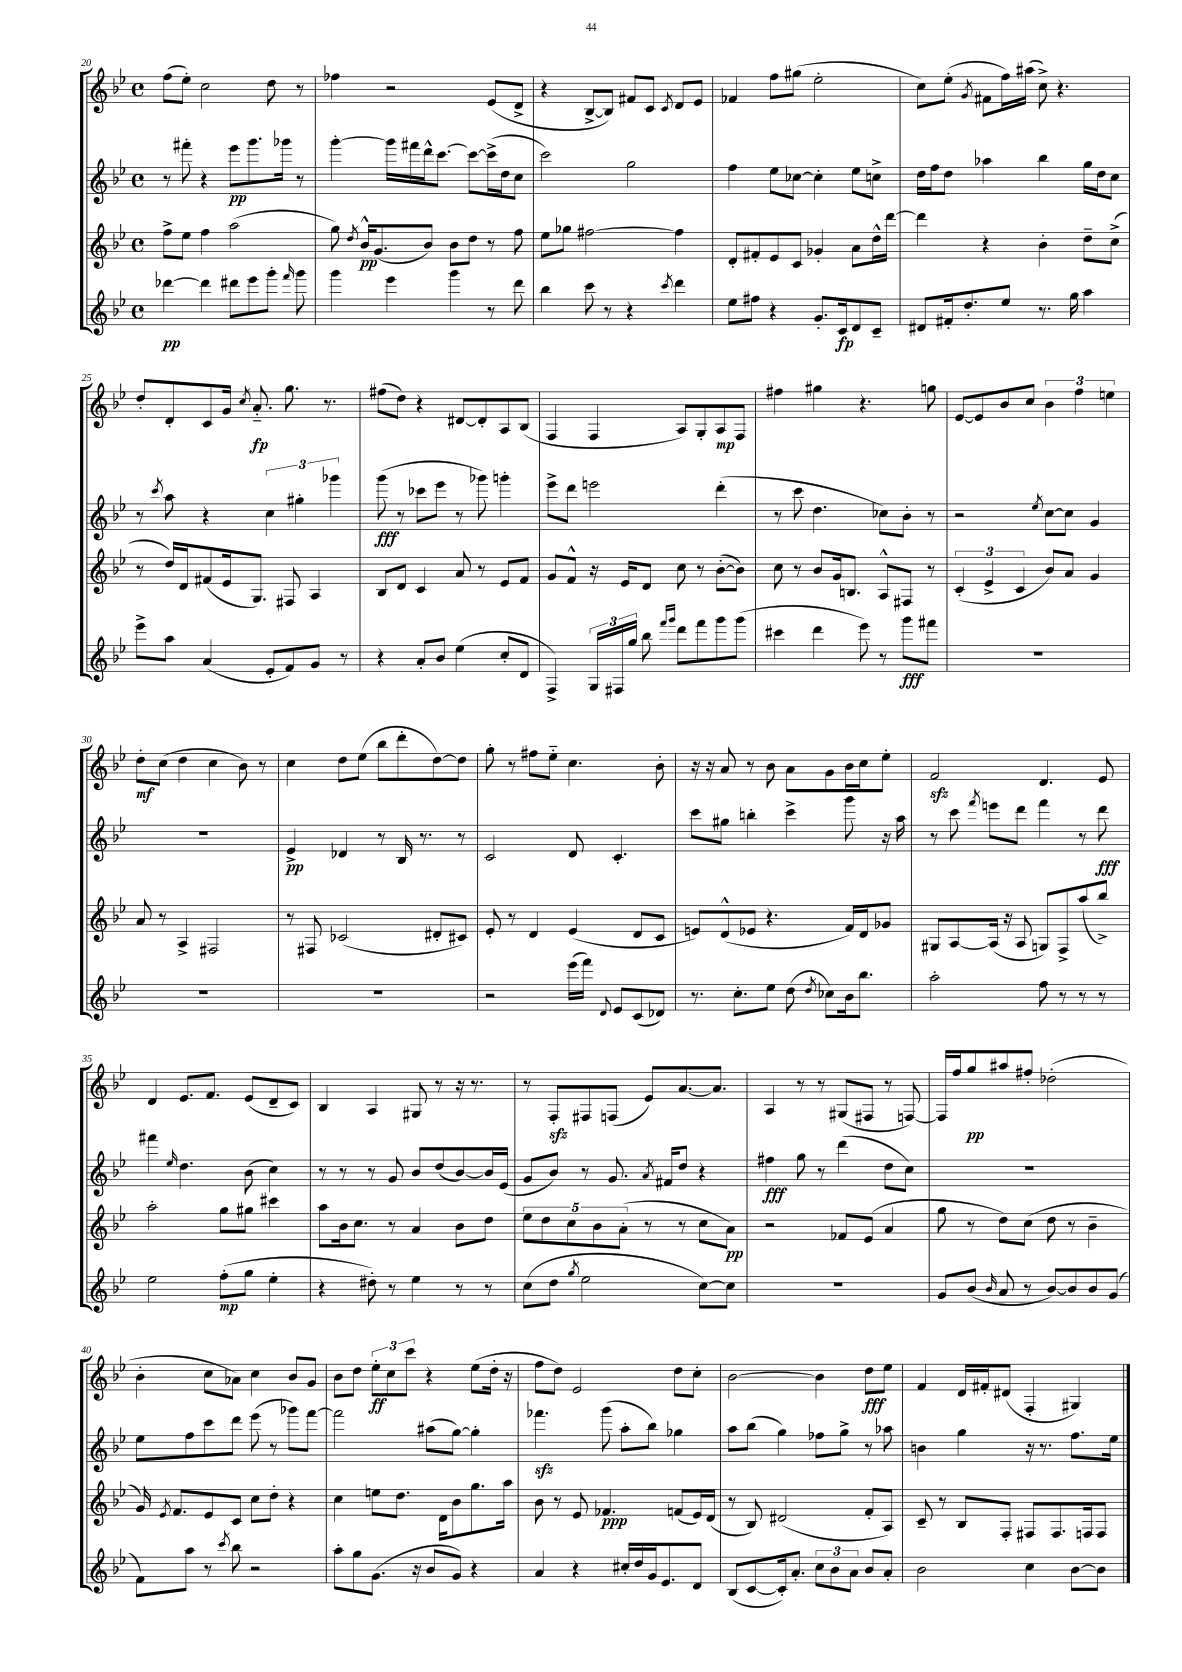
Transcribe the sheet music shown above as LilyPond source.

<<
\new StaffGroup <<
\new Staff = "s0" {
    \clef treble \key bes \major \defaultTimeSignature \time 4/4
    \autoBeamOff f''8[( ees''8]-.) c''2 d''8 r8 |
    fes''4 r2 ees'8[( d'8]-> |
    r4 bes8[~-> bes8]) fis'8[ c'8] \acciaccatura { c'8 } d'8[ ees'8] |
    fes'4 f''8[ gis''8]( ees''2-. |
    c''8[) ees''8]-.( \acciaccatura { g'8 } fis'8[ f''16) ais''16]( c''8->) r4. |
    d''8[-. d'8-. c'8 g'16] \acciaccatura { c''8 } a'8.-_\fp g''8. r8. |
    fis''8[( d''8]) r4 dis'8[~ dis'8-. a8 bes8]( |
    f4 f4 a8[) g8-. a8\mp f8] |
    fis''4 gis''4 r4. g''8 |
    ees'8[~ ees'8 bes'8 c''8] \tuplet 3/2 { bes'4 f''4 e''4 } |
    d''8[-.\mf c''8]( d''4 c''4 bes'8) r8 |
    c''4 d''8[ ees''8]( bes''8[ d'''8-. d''8~) d''8] |
    g''8-. r8 fis''8[ ees''8]-_ c''4. bes'8-. |
    r16 r16 a'8 r8 bes'8 a'8[ g'8 bes'16 c''16 ees''8]-. |
    f'2\sfz d'4. ees'8 |
    d'4 ees'8.[ f'8.] ees'8[( d'8-- c'8]) |
    bes4 a4 gis8 r8 r16 r8. |
    r8 f8[-.\sfz fis8 f8]( ees'8[) a'8.~ a'8.] |
    a4 r8 r8 gis8[( fis8] r8 f8~) |
    f16[ f''16 g''8\pp ais''8 fis''8]-. des''2-.( |
    bes'4-. c''8[ aes'8]) c''4 bes'8[ g'8] |
    bes'8[ d''8] \tuplet 3/2 { ees''8[-.\ff c''8 c'''8] } r4 ees''8[( d''16]-. r16 |
    f''8[ d''8]) ees'2 d''8[ c''8]-. |
    bes'2~ bes'4 d''8[\fff ees''8] |
    f'4 d'16[ fis'16-. dis'8]( f4-. gis4) \bar "|." |
}
\new Staff = "s1" {
    \clef treble \key bes \major \defaultTimeSignature \time 4/4
    \autoBeamOff r8 fis'''8-. r4 ees'''8[\pp g'''8. ges'''16] r8 |
    g'''4~-. g'''16[ fis'''16 d'''16-^ c'''8.]~ c'''8[~ c'''16->( d''16 c''8] |
    c'''2) g''2 |
    f''4 ees''8[ ces''8]~ ces''4-. ees''8[ c''8]-> |
    d''16[ f''16 d''8] aes''4 bes''4 g''16[ d''16 c''8] |
    r8 \acciaccatura { c'''8 } a''8 r4 \tuplet 3/2 { c''4 gis''4-. ges'''4 } |
    g'''8\fff( r8 ces'''8[ ees'''8] r8 ges'''8) g'''4-. |
    ees'''8[-> d'''8] e'''2 d'''4-.( |
    r8 c'''8 d''4. ces''8[) bes'8]-. r8 |
    r2 \acciaccatura { ees''8 } c''8[~ c''8] g'4 |
    R1 |
    ees'4->\pp des'4 r8 bes16 r8. r8 |
    c'2 d'8 c'4.-. |
    c'''8[ gis''8] b''4-. c'''4-> g'''8 r16 a''16 |
    r8 c'''8 \acciaccatura { f'''8 } e'''8[ d'''8] f'''4 r8 d'''8\fff |
    fis'''4 \grace { ees''16 } d''4. bes'8( c''4) |
    r8 r8 r8 g'8 bes'8[ d''8( bes'8~) bes'16 ees'16]( |
    g'8[ bes'8]) r8 g'8. \acciaccatura { a'8 } fis'16[ d''8] r4 |
    fis''4\fff g''8 r8 d'''4( d''8[ c''8]) |
    R1 |
    ees''8[ f''8 c'''8 d'''8] ees'''8( r8 ges'''8[) f'''8]~ |
    f'''2 ais''8[( g''8]~) g''4-. |
    fes'''4.\sfz g'''8( a''8[-. bes''8]) ges''4 |
    a''8[ bes''8]( g''4) fes''8[ g''8]-> r8 aes''8 |
    b'4 g''4 r16 r8. f''8.[ ees''16] \bar "|." |
}
\new Staff = "s2" {
    \clef treble \key bes \major \defaultTimeSignature \time 4/4
    \autoBeamOff f''8[-> ees''8] f''4 a''2( |
    g''8) \acciaccatura { d''8 } bes'16[-^\pp g'8.( bes'8]) bes'8[ d''8] r8 f''8 |
    ees''8[ ges''8] fis''2~ fis''4 |
    d'8[-. fis'8-. ees'8 c'8] ges'4-. a'8[ d''16-^ d'''16]~ |
    d'''4 r4 bes'4-. d''8[-- c''8]->( |
    r8 d''16[) d'16 fis'8( ees'16 g8.]) fis8 a4 |
    bes8[ d'8] c'4 a'8 r8 ees'8[ f'8] |
    g'8[ f'8]-^ r16 ees'16[ d'8] c''8 r8 bes'8[~-.( bes'8]) |
    c''8 r8 bes'8[ g'16 b8.] a8[-^ fis8] r8 |
    \tuplet 3/2 { c'4-.( ees'4-> c'4 } bes'8[) a'8] g'4 |
    a'8 r8 a4-> fis2 |
    r8 fis8 ces'2( dis'8[-. cis'8]) |
    ees'8-. r8 d'4 ees'4( d'8[ c'8] |
    e'8[) d'8-^( ees'8] r4. f'16[) d'16 ges'8] |
    gis8[ a8~ a16]( r16 a8 g8[) f8-> a''8( bes''8]->) |
    a''2-. g''8[ gis''8] cis'''4 |
    a''8[ bes'16 c''8.] r8 a'4 bes'8[ d''8] |
    \tuplet 5/4 { ees''8[ d''8 c''8 bes'8 a'8]-.( } r8 r8 c''8[ a'8]\pp) |
    r2 fes'8[ ees'8]( a'4 |
    g''8 r8 d''8[) c''8]( d''8 r8 bes'4-- |
    g'16) \acciaccatura { ees'8 } f'8.[ ees'8 c'8] c''8[ d''8]-. r4 |
    c''4 e''8[ d''8.] d'16[ bes'8 g''8. a''16] |
    bes'8 r8 ees'8 fes'4.\ppp f'8[( ees'16) d'16]( |
    r8 bes8) dis'2( f'8[-. a8]) |
    c'8-- r8 bes8[ f8]-. fis8[ fis8. f16 f8] \bar "|." |
}
\new Staff = "s3" {
    \clef treble \key bes \major \defaultTimeSignature \time 4/4
    \autoBeamOff des'''4~\pp des'''4 dis'''8[ ees'''8 g'''8]-. \grace { f'''16 } g'''8 |
    g'''4 ees'''4 g'''4 r8 d'''8 |
    bes''4 c'''8 r8 r4 \acciaccatura { c'''8 } d'''4 |
    ees''8[ fis''8] r4 g'8.[-. c'16\fp d'8 c'8]-- |
    dis'8[ fis'16-. d''8.-. ees''8] r8. g''16 a''4 |
    ees'''8[-> a''8] a'4( ees'8[-. f'8) g'8] r8 |
    r4 a'8[-. bes'8] ees''4( c''8[-. d'8] |
    f4->) \tuplet 3/2 { g16[ fis16 g''16] } bes''8 \grace { f'''16[ g'''16] } d'''8[ f'''8 g'''8 g'''8]( |
    cis'''4 d'''4 ees'''8) r8 g'''8[\fff fis'''8] |
    R1 |
    R1 |
    R1 |
    r2 ees'''16[( f'''16]) \appoggiatura { d'8 } ees'8[ c'8( des'8]) |
    r8. c''8.[-. ees''8] d''8( \acciaccatura { d''8 } ces''8[) bes'16 bes''8.] |
    a''2-. f''8 r8 r8 r8 |
    ees''2 f''8[-.\mp( g''8] ees''4-. |
    r4 dis''8-.) r8 ees''4 r8 r8 |
    c''8[( d''8] \acciaccatura { g''8 } ees''2 c''8[~) c''8] |
    R1 |
    g'8[ bes'8]( \grace { bes'16 } a'8 r8 bes'8[~) bes'8 bes'8 g'8]( |
    f'8[) a''8] r8 \acciaccatura { c'''8 } bes''8 r2 |
    a''8[-. g''8 g'8.]( r16 bes'8[ g'8]) r4 |
    a'4 r4 cis''16[-. d''16 g'16 ees'8. d'8] |
    bes8[( c'8~ c'16-.) a'8.]-. \tuplet 3/2 { c''8[ bes'8 a'8] } bes'8[ a'8]-. |
    bes'2 c''4 bes'8[~ bes'8] \bar "|." |
}
>>
>>
\layout { \context { \Score currentBarNumber = #20 } }
